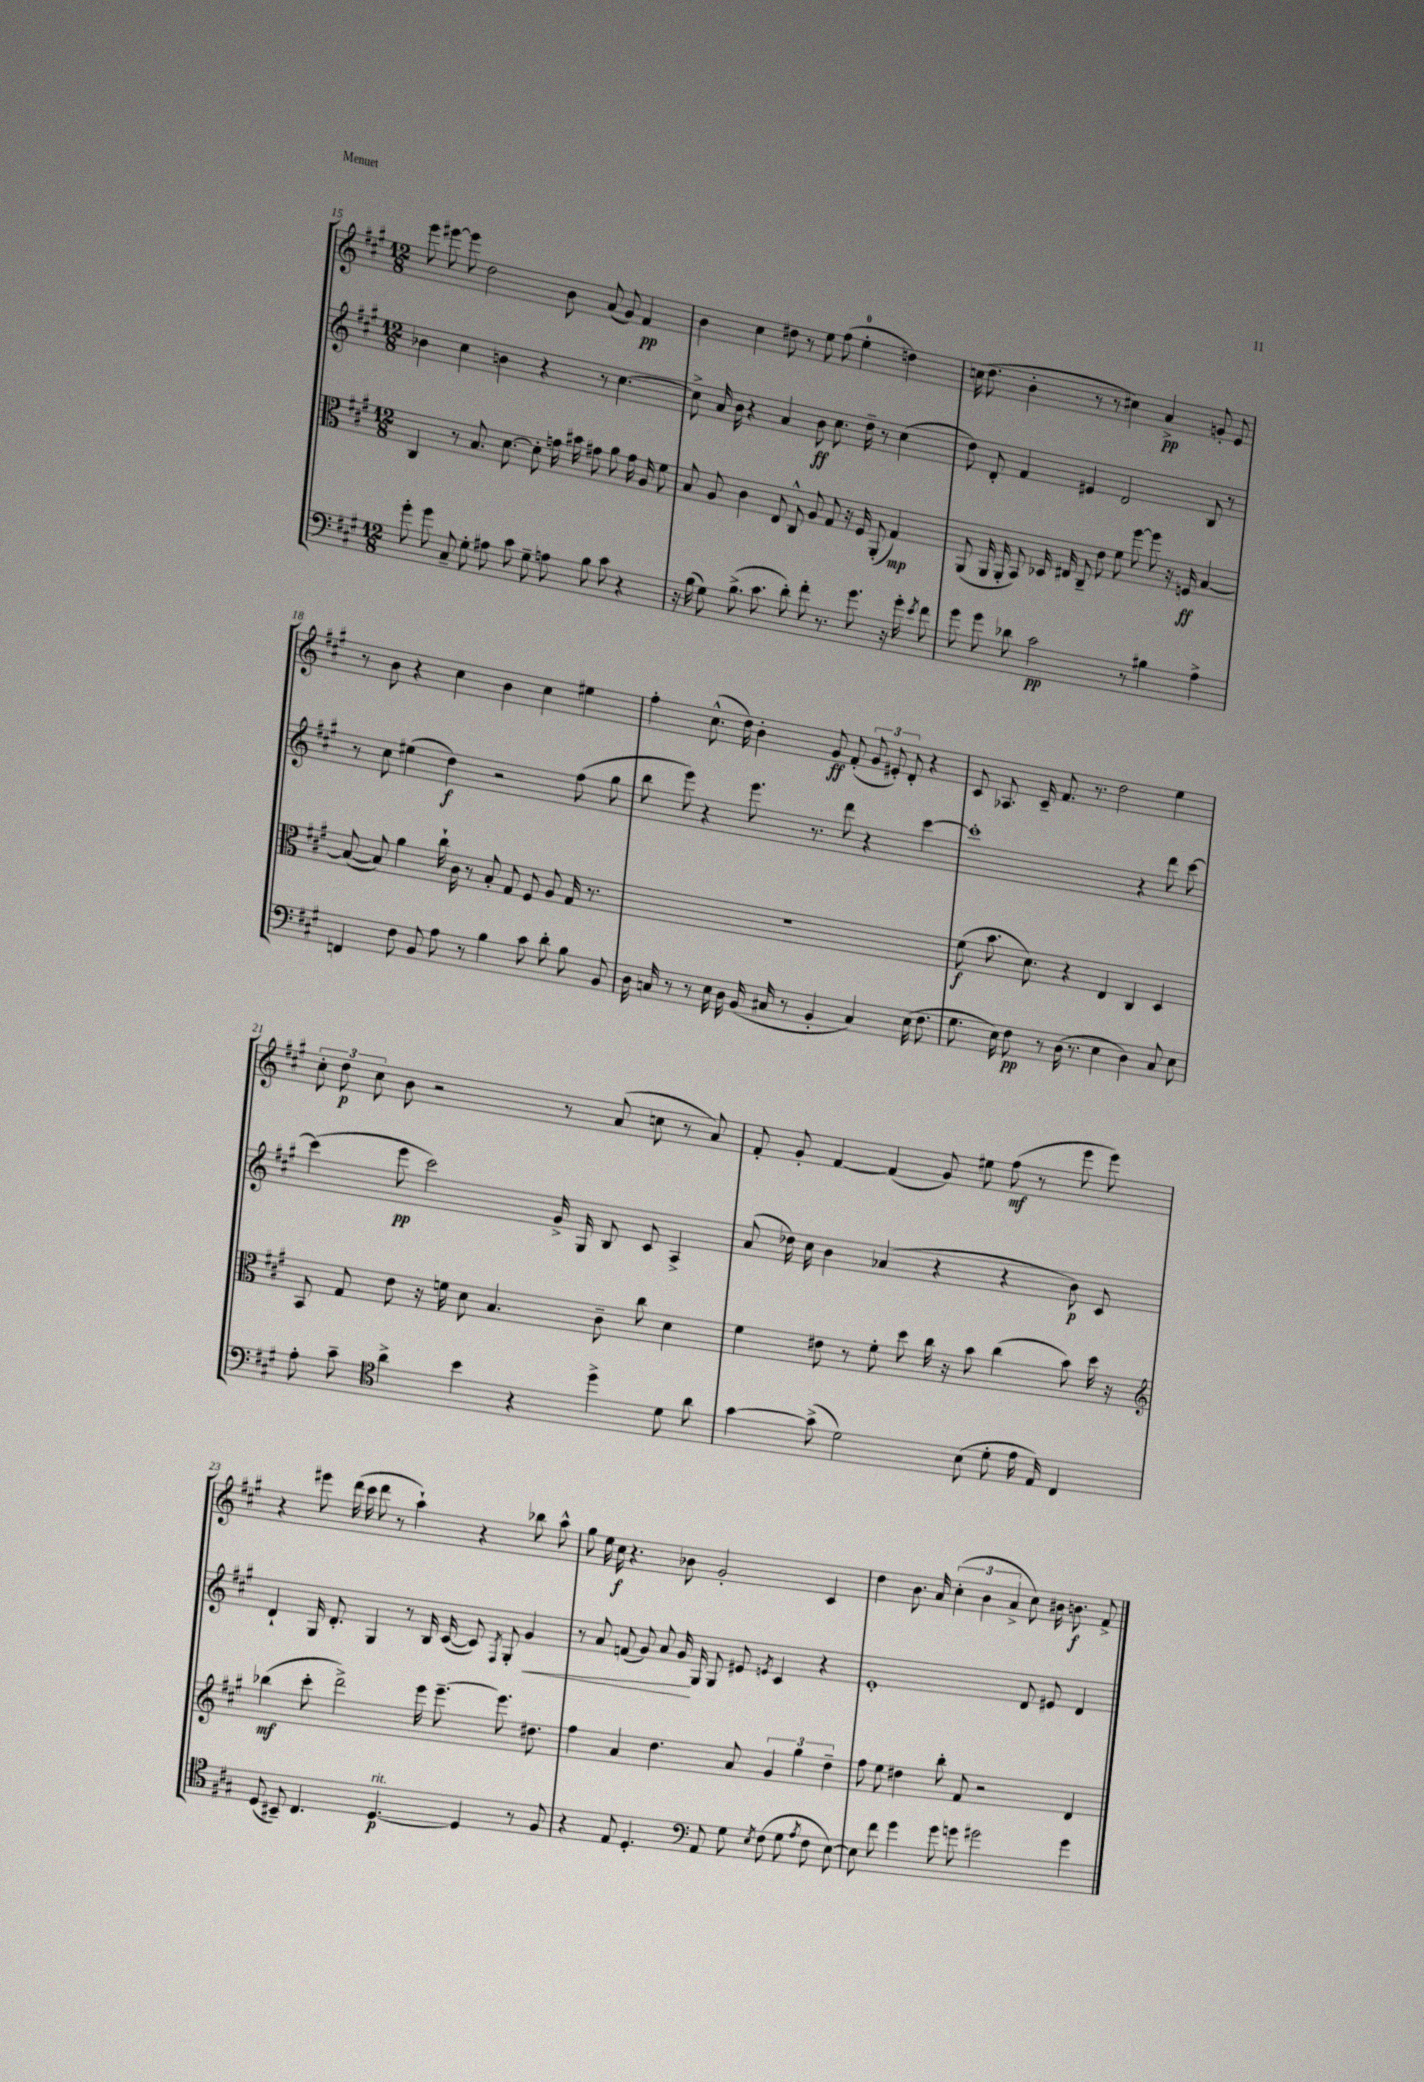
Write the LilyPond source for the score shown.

<<
\new StaffGroup <<
\new Staff = "s0" {
    \clef treble \key a \major \numericTimeSignature \time 12/8
    \autoBeamOff e'''8 eis'''8~ eis'''8 d''2 b'8 a'8( gis'8) fis'4\pp |
    b'4 cis''4 dis''8 r8 e''8 fis''8( e''4-0-. d''4) |
    c''16( d''8. b'4-. r8 r8 cis''4) a'4->\pp g'8-. e'8 |
    r8 b'8 r4 cis''4 b'4 cis''4 eis''4 |
    fis''4-. cis''8.-^( d''16) b'4-. gis'8\ff fis'8-.( \tuplet 3/2 { gis'8 eis'8-.) d'8-. } r4 |
    cis'8 aes8. cis'16-- fis'8. r8. d''2 e''4 |
    \tuplet 3/2 { cis''8-. d''8\p cis''8 } b'8 r2 r8 a'8( c''8 r8 a'8) |
    fis'8-. gis'8-. fis'4~ fis'4( gis'8) eis''8 fis''8\mf( r8 e'''8 e'''8) |
    r4 eis'''8 d'''16( cis'''16 d'''8 r8 a''4-!) r4 bes''8 a''8-^ |
    gis''8 e''16 cis''16\f r4. bes'8 gis'2-. cis'4 |
    d''4 b'8. a'16 \tuplet 3/2 { cis''4-.( b'4 a'4-> } cis''8) bis'16 b'8.\f fis'8-> \bar "|." |
}
\new Staff = "s1" {
    \clef treble \key a \major \numericTimeSignature \time 12/8
    \autoBeamOff bes'4 cis''4 b'4 r4 r8 cis''4.~ |
    cis''8-> a'16 b'16 r4 a'4 b'8\ff cis''8. d''16-- r8 cis''4( |
    d''8) d'8-. fis'4 eis'4 d'2 b8 r8 |
    r8 cis''8 eis''4( d''4\f) r2 fis''8( gis''8 |
    b''8 e'''8) r4 e'''8. r8. d'''8 r4 cis'''4~ |
    cis'''1-. r4 d'''8 cis'''8~ |
    cis'''4( e'''8\pp cis'''2) gis'16-> gis16 b8 cis'8 a4-> |
    a'8( des''16) cis''16 b'4 aes'4( r4 r4 b'8\p) cis'8 |
    d'4-! gis16 d'8.-. gis4 r8 b16 cis'16~( cis'8) \acciaccatura { fis8 } gis8-. gis'4\< |
    r8 a'8 f'8( gis'8) a'8 gis'16\! gis16 gis8 eis'8 \acciaccatura { e'8 } cis'4 r4 |
    e'1-. d'8 eis'8 d'4 \bar "|." |
}
\new Staff = "s2" {
    \clef alto \key a \major \numericTimeSignature \time 12/8
    \autoBeamOff cis4 r8 b8. d'8.~ d'8-. g'16 bis'16 gis'8 a'8 gis'16 a16 fis'8 |
    b8 a8 cis'4 e8 cis8-^ a8 gis8 r16 fis16 a,8-.( gis4\mp) |
    a,8( a,16 a,16-. b,8) des16 eis16 cis8-- e'8 fis'8 fis''8~ fis''8 r16 f16\ff b4~ |
    b8~( b8) a'4 cis''16-! cis'16 r8 b8-. gis8 fis8 a8 gis16 r8. |
    R1. |
    fis'8\f( b'8. d'8.) r4 e4 cis4 d4 |
    b,8 gis8 e'8 r16 f'16 d'8 b4. cis'8-- cis''8 d'4 |
    fis'4 eis'8 r8 fis'8-. d''8 cis''16 r16 b'8 cis''4( b'8) d''16 r16 |
    \clef treble bes''4\mf( cis'''8-. d'''2->) e'''16 e'''8.~-- e'''8. dis''8. |
    fis''4 a'4 d''4. a'8 \tuplet 3/2 { gis'4 gis''4 d''4-- } |
    fis''8 e''8 dis''4 b''8-. fis'8 r2 d'4 \bar "|." |
}
\new Staff = "s3" {
    \clef bass \key a \major \numericTimeSignature \time 12/8
    \autoBeamOff gis'8-. gis'8 cis8-- gis8-. ais8 cis'8 gis8-- a8 b8 cis'8 r4 |
    r16 b16( gis8) b8.->( cis'8. d'8-.) fis'8-. r8. gis'8. r16 gis'16-. \acciaccatura { e'8 } fis'8 |
    gis'8 gis'8 des'8 cis'2\pp r8 bis4 a4-> |
    f,4 fis8 b,8 a8 r8 b4 cis'8 d'8-. b8 b,8 |
    d16 c16 r8 r8 e16 d16 b,16( cis16 r8 b,4-. cis4) e16( fis8. |
    gis8. e16) fis8\pp r8 d16( r8. e4 d4) cis8 e8 |
    a8-. cis'8-- \clef tenor a'4-> b'4 r4 d''4-> d'8 a'8 |
    gis'4~ gis'8->( d'2) b8( d'8-. e'16 e16) cis4 |
    d8( bis,8--) cis4. d4.~\p^\markup { \italic "rit." } d4 r8 fis8 |
    r4 e8 d4.-. \clef bass a,8 gis8 \acciaccatura { e8 } fis8( gis8 \acciaccatura { a8 } fis8 e8~) |
    e8 fis'8 gis'4 gis'8 g'8 gis'2 gis'4 \bar "|." |
}
>>
>>
\layout { \context { \Score currentBarNumber = #15 } }
